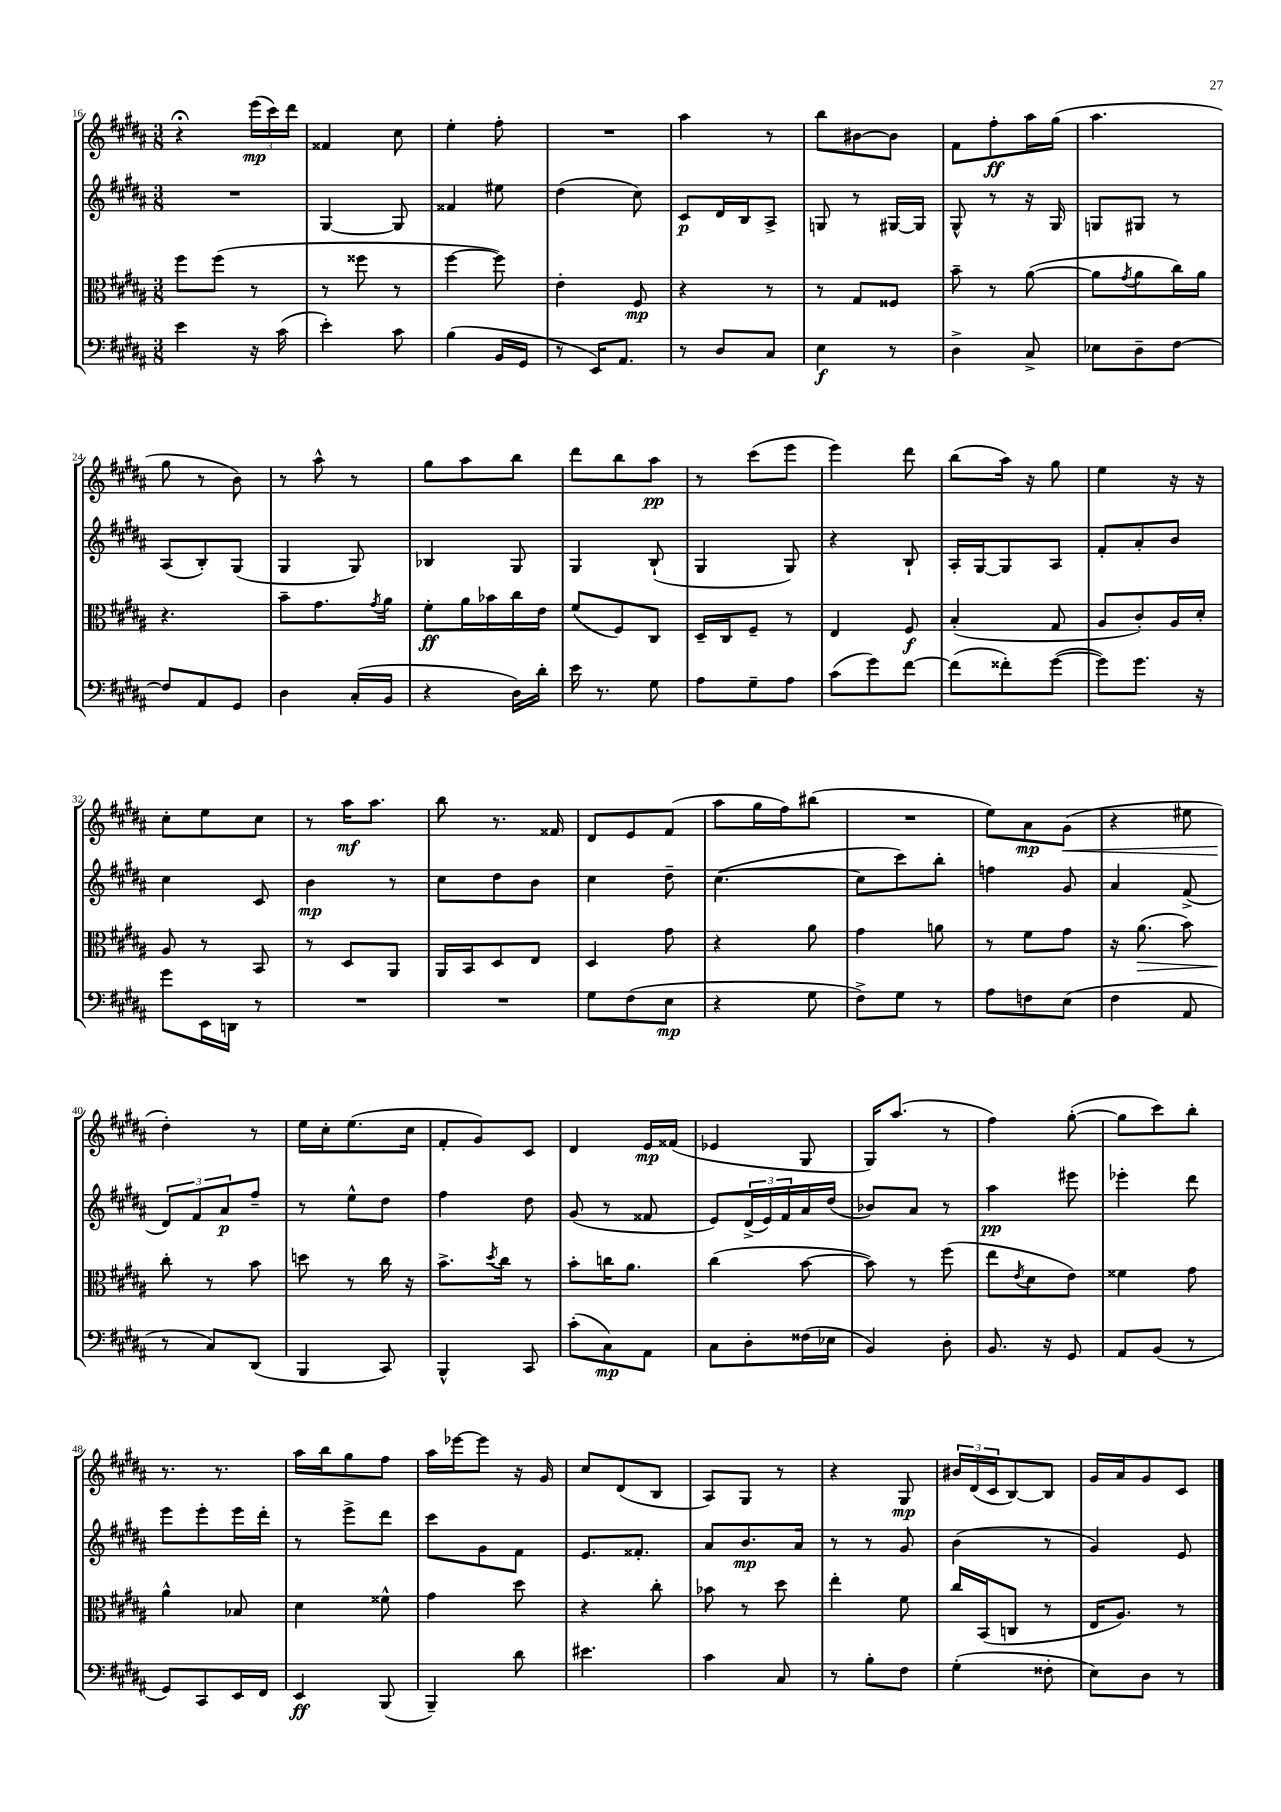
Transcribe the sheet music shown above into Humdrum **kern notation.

**kern	**dynam	**kern	**dynam	**kern	**dynam	**kern	**dynam
*part4	*part4	*part3	*part3	*part2	*part2	*part1	*part1
*staff4	*staff4	*staff3	*staff3	*staff2	*staff2	*staff1	*staff1
*clefF4	*	*clefC3	*	*clefG2	*	*clefG2	*
*k[f#c#g#d#a#]	*	*k[f#c#g#d#a#]	*	*k[f#c#g#d#a#]	*	*k[f#c#g#d#a#]	*
*M3/8	*	*M3/8	*	*M3/8	*	*M3/8	*
=16	=16	=16	=16	=16	=16	=16	=16
4e\	.	8ff#\L	.	4.r	.	4r;<	.
.	.	(8ff#\J	.	.	.	.	.
16r	.	8r	.	.	.	(24eee\LL	mp
.	.	.	.	.	.	24ccc#\)	.
(16c#\	.	.	.	.	.	.	.
.	.	.	.	.	.	24ddd#\JJ	.
=17	=17	=17	=17	=17	=17	=17	=17
4e'\)	.	8r	.	[4G#/	.	4f##X/	.
.	.	8ff##X\	.	.	.	.	.
8c#\	.	8r	.	8G#/]	.	8cc#\	.
=18	=18	=18	=18	=18	=18	=18	=18
(4B\	.	[4ff#\	.	4f##X/	.	4ee'\	.
16BB/LL	.	8ff#\])	.	8ee#X\	.	8ff#'\	.
16GG#/JJ	.	.	.	.	.	.	.
=19	=19	=19	=19	=19	=19	=19	=19
8r	.	4e'\	.	(4dd#\	.	4.r	.
16EE/KL)	.	.	.	.	.	.	.
8.AA#/J	.	.	.	.	.	.	.
.	.	8F#/	mp	8cc#\)	.	.	.
=20	=20	=20	=20	=20	=20	=20	=20
8r	.	4r	.	8c#/L	p	4aa#\	.
8D#/L	.	.	.	16d#/L	.	.	.
.	.	.	.	16B/J	.	.	.
8C#/J	.	8r	.	8A#^/J	.	8r	.
=21	=21	=21	=21	=21	=21	=21	=21
4E\	f	8r	.	8Gn/	.	8bb\L	.
.	.	8G#/L	.	8r	.	[8b#X\	.
8r	.	8F##X/J	.	[16G#X/LL	.	8b#\J]	.
.	.	.	.	16G#/JJ]	.	.	.
=22	=22	=22	=22	=22	=22	=22	=22
4D#^\	.	8b~\	.	8G#^^/	.	8f#\L	.
.	.	8r	.	8r	.	8ff#'\	ff
8C#^/	.	([8a#\	.	16r	.	16aa#\L	.
.	.	.	.	16G#/	.	(16gg#\JJ	.
=23	=23	=23	=23	=23	=23	=23	=23
8E-X\L	.	8a#\L]	.	8Gn/L	.	4.aa#\	.
.	.	8qg#/	.	.	.	.	.
8D#~\	.	8a#\	.	8G#X/J	.	.	.
[8F#\J	.	16cc#\L)	.	8r	.	.	.
.	.	16a#\JJ	.	.	.	.	.
!!LO:LB:g=z
=24	=24	=24	=24	=24	=24	=24	=24
8F#/L]	.	4.r	.	(8A#/L	.	8gg#\	.
8AA#/	.	.	.	8B'/)	.	8r	.
8GG#/J	.	.	.	(8G#/J	.	8b\)	.
=25	=25	=25	=25	=25	=25	=25	=25
4D#\	.	8b~\L	.	4G#/	.	8r	.
.	.	8.g#\	.	.	.	8aa#^^\	.
(16C#'/LL	.	.	.	8G#/)	.	8r	.
.	.	8qg#/	.	.	.	.	.
16BB/JJ	.	16a#\Jk	.	.	.	.	.
=26	=26	=26	=26	=26	=26	=26	=26
4r	.	8f#'\L	ff	4B-X/	.	8gg#\L	.
.	.	16a#\L	.	.	.	8aa#\	.
.	.	16b-X\	.	.	.	.	.
16D#\LL)	.	16cc#\	.	8G#/	.	8bb\J	.
16d#'\JJ	.	16e\JJ	.	.	.	.	.
=27	=27	=27	=27	=27	=27	=27	=27
16e\	.	(8f#/L	.	4G#/	.	8ddd#\L	.
8.r	.	.	.	.	.	.	.
.	.	8F#/)	.	.	.	8bb\	.
8G#\	.	8C#/J	.	(8B`/	.	8aa#\J	pp
=28	=28	=28	=28	=28	=28	=28	=28
8A#\L	.	16D#~/LL	.	4G#/	.	8r	.
.	.	16C#/J	.	.	.	.	.
8G#~\	.	8F#~/J	.	.	.	(8ccc#\L	.
8A#\J	.	8r	.	8G#/)	.	8eee\J	.
=29	=29	=29	=29	=29	=29	=29	=29
(8c#\L	.	4E/	.	4r	.	4eee\)	.
8g#\)	.	.	.	.	.	.	.
[8f#\J	.	8F#/	f	8B`/	.	8ddd#\	.
=30	=30	=30	=30	=30	=30	=30	=30
(8f#\L]	.	(4B'/	.	16A#'/LL	.	(8bb\L	.
.	.	.	.	[16G#/J	.	.	.
8f##X'\)	.	.	.	8G#/]	.	16aa#\Jk)	.
.	.	.	.	.	.	16r	.
([8g#\J	.	8G#/	.	8A#/J	.	8gg#\	.
=31	=31	=31	=31	=31	=31	=31	=31
8g#\L])	.	8A#/L	.	8f#'/L	.	4ee\	.
8.g#\J	.	8c#'/)	.	8a#'/	.	.	.
.	.	16A#/L	.	8b/J	.	16r	.
16r	.	16d#'/JJ	.	.	.	16r	.
!!LO:LB:g=z
=32	=32	=32	=32	=32	=32	=32	=32
8g#\L	.	8A#/	.	4cc#\	.	8cc#'\L	.
16EE\L	.	8r	.	.	.	8ee\	.
16DDn\JJ	.	.	.	.	.	.	.
8r	.	8BB/	.	8c#/	.	8cc#\J	.
=33	=33	=33	=33	=33	=33	=33	=33
4.r	.	8r	.	4b\	mp	8r	.
.	.	8D#/L	.	.	.	16aa#\KL	mf
.	.	.	.	.	.	8.aa#\J	.
.	.	8AA#/J	.	8r	.	.	.
=34	=34	=34	=34	=34	=34	=34	=34
4.r	.	16AA#/LL	.	8cc#\L	.	8bb\	.
.	.	16BB/J	.	.	.	.	.
.	.	8D#/	.	8dd#\	.	8.r	.
.	.	8E/J	.	8b\J	.	.	.
.	.	.	.	.	.	16f##X/	.
=35	=35	=35	=35	=35	=35	=35	=35
8G#\L	.	4D#/	.	4cc#\	.	8d#/L	.
(8F#\	.	.	.	.	.	8e/	.
8E\J	mp	8g#\	.	8dd#~\	.	(8f#/J	.
=36	=36	=36	=36	=36	=36	=36	=36
4r	.	4r	.	([4.cc#\	.	8aa#\L	.
.	.	.	.	.	.	16gg#\L	.
.	.	.	.	.	.	16ff#\J)	.
8G#\	.	8a#\	.	.	.	(8bb#X\J	.
=37	=37	=37	=37	=37	=37	=37	=37
8F#^\L)	.	4g#\	.	8cc#\L]	.	4.r	.
8G#\J	.	.	.	8ccc#\)	.	.	.
8r	.	8an\	.	8bb'\J	.	.	.
=38	=38	=38	=38	=38	=38	=38	=38
8A#\L	.	8r	.	4ffn\	.	8ee\L)	.
8Fn\	.	8f#\L	.	.	.	8a#\	mp
!	!	!	!	!	!	!	!LO:HP:b
(8E\J	.	8g#\J	.	8g#/	.	(8g#\J	<
=39	=39	=39	=39	=39	=39	=39	=39
4F#\	.	16r	.	4a#/	.	4r	.
!	!	!	!LO:HP:b	!	!	!	!
.	.	(8.a#\	>	.	.	.	.
8AA#/	.	8b\)	.	(8f#^/	.	8ee#X\	.
!!LO:LB:g=z
=40	=40	=40	=40	=40	=40	=40	=40
8r	.	8cc#'\	.	12d#/L)	.	4dd#'\)	.
.	.	.	.	12f#/	.	.	.
8C#/L)	.	8r	]	.	.	.	.
.	.	.	.	12a#/	p	.	.
(8DD#/J	.	8b\	.	8ff#~/J	.	8r	[
=41	=41	=41	=41	=41	=41	=41	=41
4BBB/	.	8ddn\	.	8r	.	16ee\LL	.
.	.	.	.	.	.	16cc#'\J	.
.	.	8r	.	8ee^^\L	.	(8.ee\	.
8CC#/)	.	16cc#\	.	8dd#\J	.	.	.
.	.	16r	.	.	.	16cc#\Jk	.
=42	=42	=42	=42	=42	=42	=42	=42
4BBB^^/	.	8.b^\L	.	4ff#\	.	8f#'/L	.
.	.	.	.	.	.	8g#/)	.
.	.	8qdd#/	.	.	.	.	.
.	.	16cc#\Jk	.	.	.	.	.
8CC#/	.	8r	.	8dd#\	.	8c#/J	.
=43	=43	=43	=43	=43	=43	=43	=43
(8c#'\L	.	8b'\L	.	(8g#/	.	4d#/	.
8C#\)	mp	16ccn\K	.	8r	.	.	.
.	.	8.a#\J	.	.	.	.	.
8AA#\J	.	.	.	8f##X/	.	16e/LL	mp
.	.	.	.	.	.	(16f##X/JJ	.
=44	=44	=44	=44	=44	=44	=44	=44
8C#\L	.	(4cc#\	.	8e/L)	.	4e-X/	.
8D#'\	.	.	.	(24d#^/L	.	.	.
.	.	.	.	24e/)	.	.	.
.	.	.	.	24f#/	.	.	.
(16F##X\L	.	[8b\	.	16a#/	.	8G#/	.
16E-X\JJ	.	.	.	(16dd#/JJ	.	.	.
=45	=45	=45	=45	=45	=45	=45	=45
4BB/)	.	8b\])	.	8b-X/L)	.	16G#/KL)	.
.	.	.	.	.	.	(8.aa#/J	.
.	.	8r	.	8a#/J	.	.	.
8D#'\	.	(8ff#\	.	8r	.	8r	.
=46	=46	=46	=46	=46	=46	=46	=46
8.BB/	.	8ee\L	.	4aa#\	pp	4ff#\)	.
.	.	8qe/	.	.	.	.	.
.	.	8d#\	.	.	.	.	.
16r	.	.	.	.	.	.	.
8GG#/	.	8e\J)	.	8eee#X\	.	([8gg#'\	.
=47	=47	=47	=47	=47	=47	=47	=47
8AA#/L	.	4f##X\	.	4eee-X'\	.	8gg#\L]	.
(8BB/J	.	.	.	.	.	8ccc#\)	.
8r	.	8g#\	.	8ddd#\	.	8bb'\J	.
!!LO:LB:g=z
=48	=48	=48	=48	=48	=48	=48	=48
8GG#/L)	.	4a#^^\	.	8eee\L	.	8.r	.
8CC#/	.	.	.	8eee'\	.	.	.
.	.	.	.	.	.	8.r	.
16EE/L	.	8B-X/	.	16eee\L	.	.	.
16FF#/JJ	.	.	.	16ddd#'\JJ	.	.	.
=49	=49	=49	=49	=49	=49	=49	=49
4EE/	ff	4d#\	.	8r	.	16aa#\LL	.
.	.	.	.	.	.	16bb\J	.
.	.	.	.	8eee^\L	.	8gg#\	.
(8BBB/	.	8f##X^^\	.	8ddd#\J	.	8ff#\J	.
=50	=50	=50	=50	=50	=50	=50	=50
4BBB~/)	.	4g#\	.	8ccc#\L	.	16aa#\LL	.
.	.	.	.	.	.	[16eee-X\J	.
.	.	.	.	8g#\	.	8eee-\J]	.
8d#\	.	8dd#\	.	8f#\J	.	16r	.
.	.	.	.	.	.	16g#/	.
=51	=51	=51	=51	=51	=51	=51	=51
4.e#X\	.	4r	.	8.e/L	.	8cc#/L	.
.	.	.	.	.	.	(8d#/	.
.	.	.	.	8.f##X'/J	.	.	.
.	.	8cc#'\	.	.	.	8B/J	.
=52	=52	=52	=52	=52	=52	=52	=52
4c#\	.	8b-X\	.	8a#/L	.	8A#/L)	.
.	.	8r	.	8.b/	mp	8G#/J	.
8C#/	.	8dd#\	.	.	.	8r	.
.	.	.	.	16a#/Jk	.	.	.
=53	=53	=53	=53	=53	=53	=53	=53
8r	.	4ee'\	.	8r	.	4r	.
8B'\L	.	.	.	8r	.	.	.
8F#\J	.	8f#\	.	8g#/	.	8G#/	mp
=54	=54	=54	=54	=54	=54	=54	=54
(4G#'\	.	16cc#/LL	.	(4b\	.	24b#X/LL	.
.	.	.	.	.	.	(24d#/	.
.	.	(16BB/J	.	.	.	.	.
.	.	.	.	.	.	24c#/J	.
.	.	8Cn/J	.	.	.	[8B/)	.
8F##X'\	.	8r	.	8r	.	8B/J]	.
=55	=55	=55	=55	=55	=55	=55	=55
8E\L)	.	16E/KL	.	4g#/)	.	16g#/LL	.
.	.	8.A#/J)	.	.	.	16a#/J	.
8D#\J	.	.	.	.	.	8g#/	.
8r	.	8r	.	8e/	.	8c#/J	.
==	==	==	==	==	==	==	==
*-	*-	*-	*-	*-	*-	*-	*-
